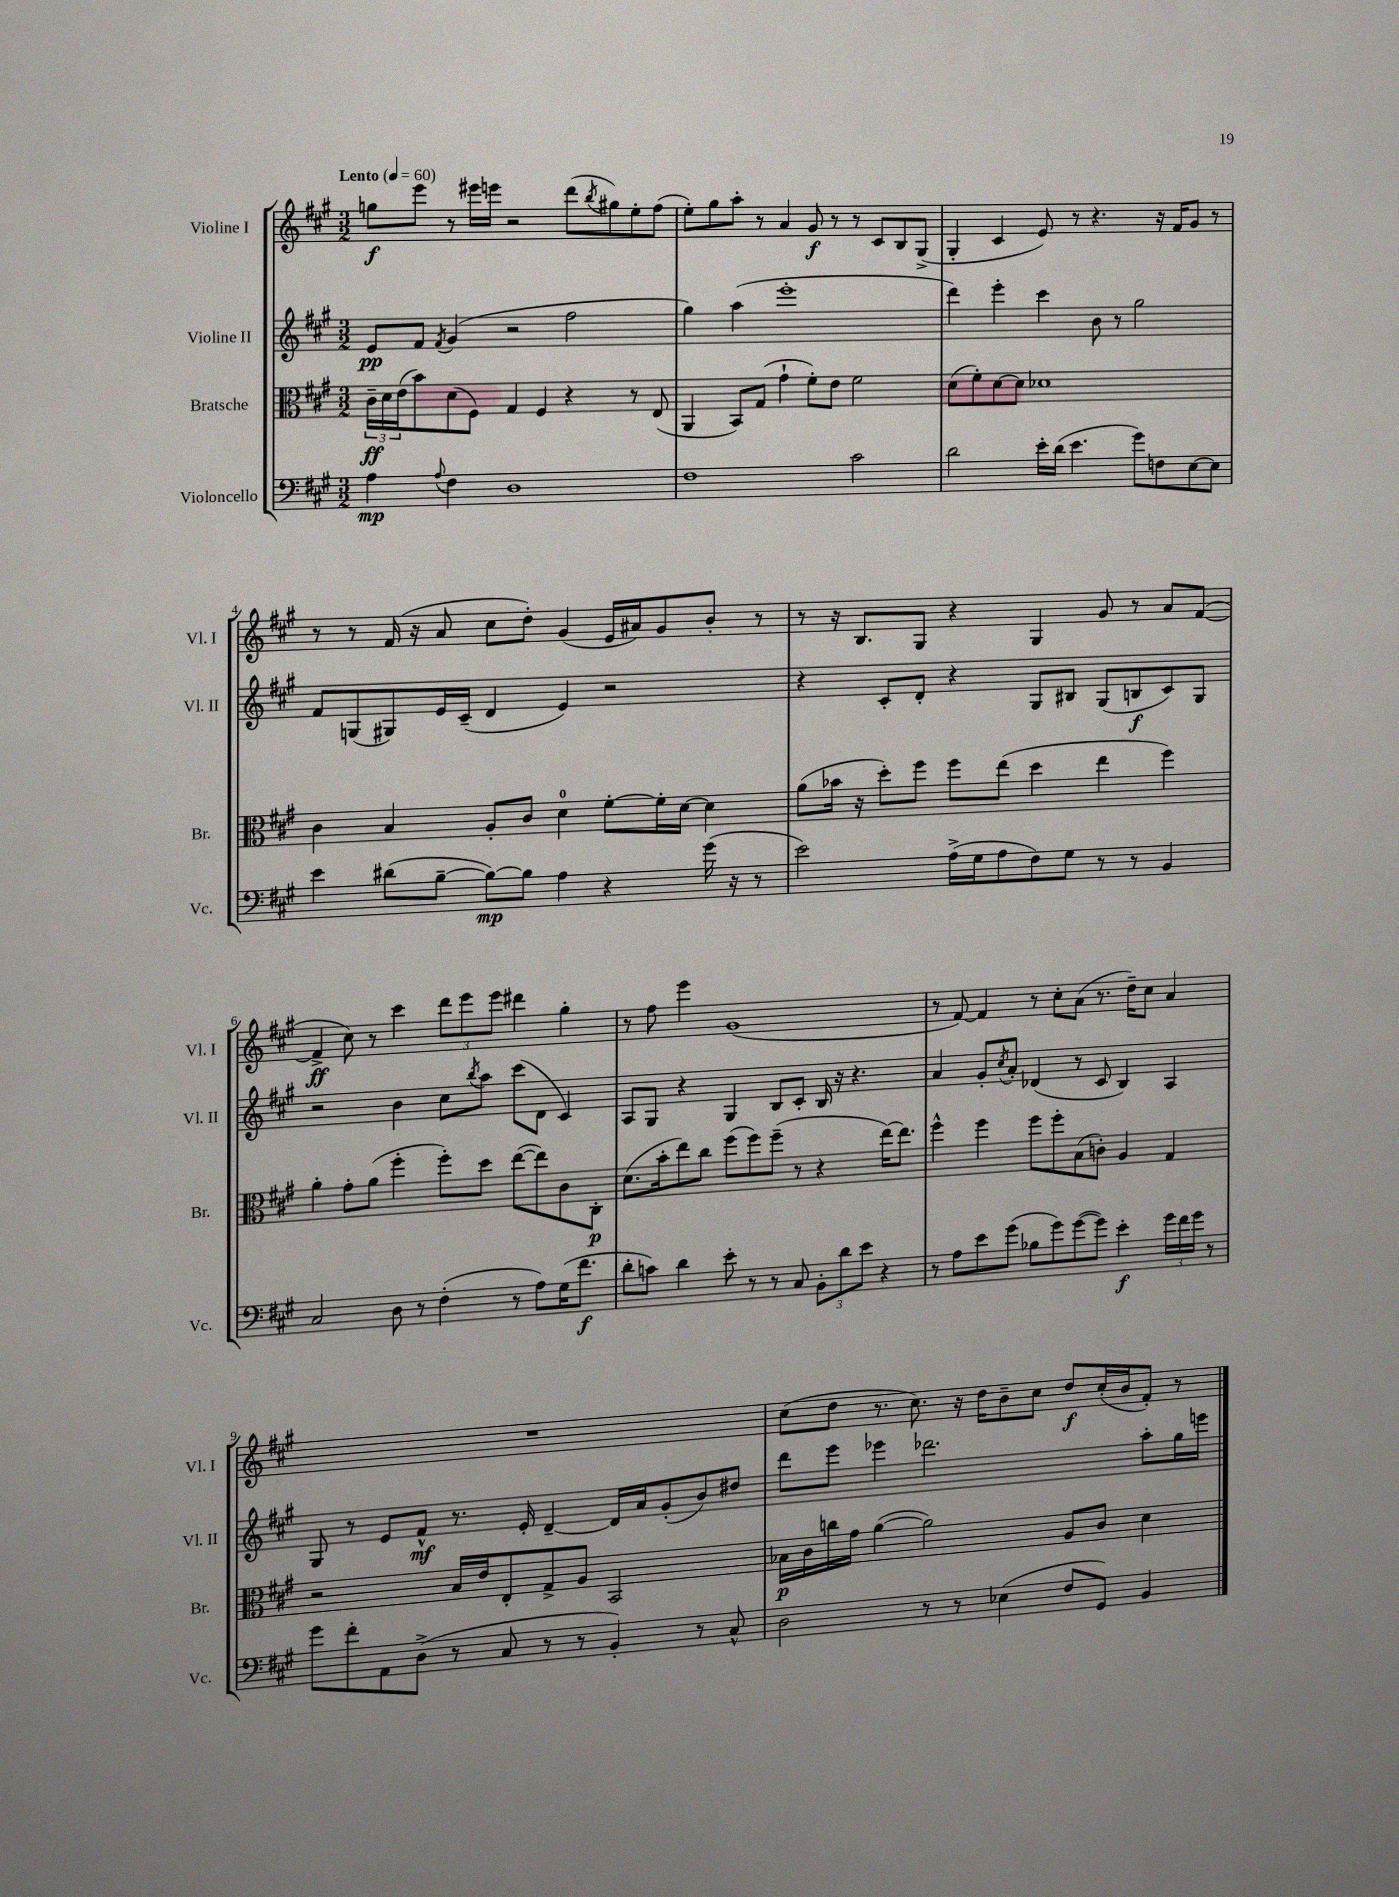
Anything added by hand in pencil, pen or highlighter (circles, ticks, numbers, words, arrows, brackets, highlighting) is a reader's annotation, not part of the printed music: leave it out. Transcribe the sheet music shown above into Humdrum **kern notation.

**kern	**kern	**kern	**kern
*staff4	*staff3	*staff2	*staff1
*clefF4	*clefC3	*clefG2	*clefG2
*k[f#c#g#]	*k[f#c#g#]	*k[f#c#g#]	*k[f#c#g#]
*M3/2	*M3/2	*M3/2	*M3/2
*MM60	*MM60	*MM60	*MM60
4A	24c#~	8e	8gg
.	24d	.	.
.	(24e	.	.
.	8b)	8f#	8eee
8qqA	.	8qf#	.
4F#	(8d	(4g#	8r
.	8F#)	.	16eee#
.	.	.	16eee
1D	4G#	2r	2r
.	4F#	.	.
.	4r	2ff#	(8ddd
.	.	.	8qbb
.	.	.	8gg#)
.	8r	.	8ee'
.	(8E	.	(8ff#
=	=	=	=
1F#	4AA	4gg#)	8ee')
.	.	.	8gg#
.	8BB)	(4aa	8aa'
.	(8G#	.	8r
.	4g#`	1eee'	4a
.	8f#')	.	8g#
.	8e	.	8r
2c#	2f#	.	8r
.	.	.	8c#
.	.	.	8B
.	.	.	(8G#^
=	=	=	=
2d	(8d	4ddd)	4G#'
.	8f#')	.	.
.	[8d	4eee'	4c#
.	8d]	.	.
16e'	1d-	4ccc#	8e)
(16d	.	.	.
4.e	.	.	8r
.	.	8b	4.r
.	.	8r	.
8g#)	.	2gg#	.
8F	.	.	16r
.	.	.	16f#
[8E	.	.	8g#
8E]	.	.	8r
=	=	=	=
4e	4c#	8f#	8r
.	.	(8G	8r
(8d#	4B	8G#)	(16f#
.	.	.	16r
[8B~	.	16e	8a
.	.	(16c#~	.
8B_)	8A'	4d	8cc#
8B]	8c#	.	8dd')
4A	4d	4e)	(4g#
4r	[8f#'	2r	16e
.	.	.	16a#)
.	16f#']	.	8g#
.	[16d	.	.
(16g#	4d]	.	8b'
16r	.	.	.
8r	.	.	8r
=	=	=	=
2e)	(8a	4r	8r
.	16b-	.	16r
.	16r	.	8.B
.	8dd')	8c#'	.
.	8ff#	8d'	8G#
(16A^	8ff#	4r	4r
16G#	.	.	.
8A	(8ee	.	.
8F#)	4dd	8G#	4G#
8G#	.	8B#	.
8r	4ee	(8G#	8g#
8r	.	8B	8r
4BB	4ff#)	8c#)	8a
.	.	8G#	([8f#
=	=	=	=
2C#	4a'	2r	4f#^]
.	8g#'	.	8cc#)
.	(8a	.	8r
8D	4ff#'	4b	4ccc#
8r	.	.	.
(4F#'	8ff#')	8cc#	12ddd
.	.	.	12eee
.	.	8qbb	.
.	8dd	8aa	.
.	.	.	12eee
8r	([8ee	(8ccc#	4ddd#
8A)	8ee])	8d	.
(16G#	8c#	4c#)	4gg#'
8.f#	.	.	.
.	8C#'	.	.
=	=	=	=
8d'	(8.d	8A	8r
8c)	.	8G#	8ff#
.	16b'	.	.
4d	8ee)	4r	4eee
.	8cc#	.	.
8e'	(8ff#	4G#	(1g#
8r	8ff#)	.	.
8r	(8ff#~	8B	.
8C#	8r	8c#'	.
12BB'	4r	16B	.
.	.	16r	.
12d	.	.	.
.	.	4.r	.
12e	.	.	.
4r	[16ee)	.	.
.	8.ee]	.	.
=	=	=	=
8r	4ff#^^	4a	8r
8A	.	.	[8f#)
8e	4ff#	8g#'	4f#]
.	.	8qcc#	.
(8g#	.	8a'	.
8B-	8ff#	(4d-	8r
8g#)	8ff#'	.	8cc#'
([8g#	(8B	8r	(8a
8g#])	8c')	8c#	8.r
4e'	4A	4B)	.
.	.	.	16dd~)
.	.	.	8cc#
24g#	4G#	4A	4a
24f#	.	.	.
24g#	.	.	.
8r	.	.	.
=	=	=	=
8g#	2r	8G#	1.r
8f#'	.	8r	.
8AA	.	8e	.
(8D^	.	8f#^^	.
8r	16B	8.r	.
.	16e	.	.
8C#	8E'	.	.
.	.	16e'	.
8r	8G#^	[4d~	.
8r	8A	.	.
4BB')	2BB	16d]	.
.	.	16a	.
.	.	(8g#'	.
8r	.	8b)	.
8C#^^	.	8dd#	.
=	=	=	=
2D	16B-	8ddd	(8cc#
.	16c#	.	.
.	16cc	8eee	8dd
.	16g#	.	.
.	([4a	4eee-	8.r
.	.	.	8.cc#)
8r	2a])	2.ddd-	.
8r	.	.	16r
.	.	.	16dd
(4E-	.	.	8b~
.	.	.	8cc#
8F#	8A	.	8dd
8GG#)	8c#	.	(16cc#'
.	.	.	16b
4BB	4d	8aa'	8f#')
.	.	16gg#	8r
.	.	16eee	.
==	==	==	==
*-	*-	*-	*-
